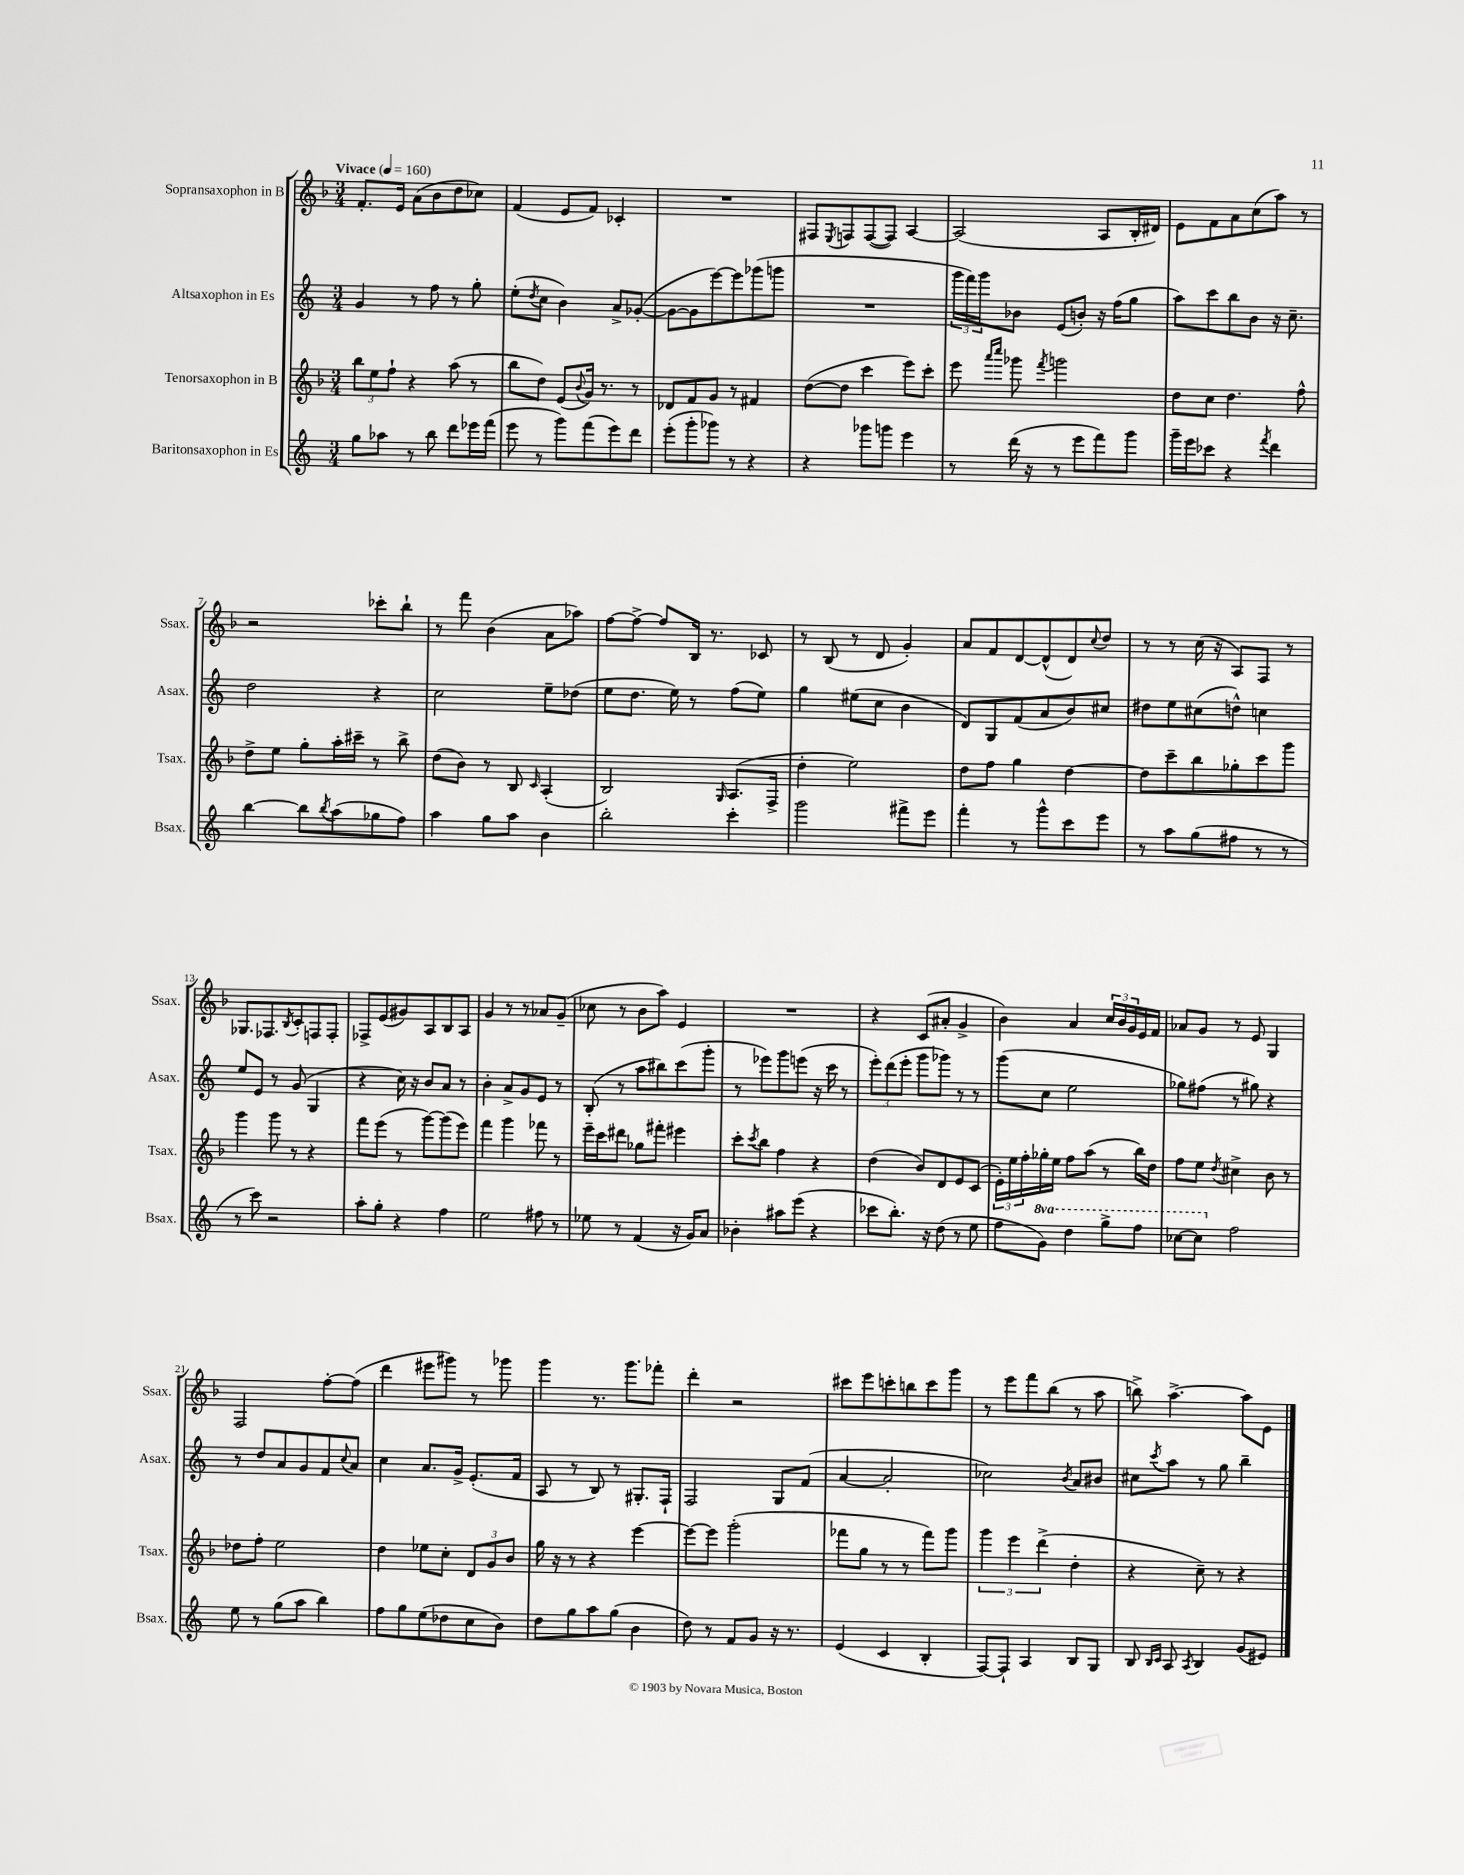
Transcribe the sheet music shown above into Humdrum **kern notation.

**kern	**kern	**kern	**kern
*part4	*part3	*part2	*part1
*staff4	*staff3	*staff2	*staff1
*I"Baritonsaxophon in Es	*I"Tenorsaxophon in B	*I"Altsaxophon in Es	*I"Sopransaxophon in B
*I'Bsax.	*I'Tsax.	*I'Asax.	*I'Ssax.
*clefG2	*clefG2	*clefG2	*clefG2
*k[]	*k[b-]	*k[]	*k[b-]
*M3/4	*M3/4	*M3/4	*M3/4
*MM160	*MM160	*MM160	*MM160
=1	=1	=1	=1
!	!	!	!LO:TX:a:B:t=Vivace
8gg\L	12bb-\L	4g/	8.f'/L
.	12ee\	.	.
8aa-X\J	.	.	.
.	12ff`\J	.	.
.	.	.	16e/Jk
8r	4r	8r	(8a\L
8bb\	.	8ff\	8b-\
8ddd\L	(8aa\	8r	8dd\
16eee-X\L	8r	8gg'\	8cc-X\J)
(16fff\JJ	.	.	.
=2	=2	=2	=2
8eee\	8bb-\L	(8ee'\L	(4f/
.	.	8qdd/	.
8r	8dd\J)	8cc\J	.
8ggg\L)	(8e/L	4b\)	8e/L
.	8qqb-/	.	.
(8fff\	16g/Jk)	.	8f/J)
.	8.r	.	.
8eee\)	.	8a^/L	4c-X'/
8ddd\J	8r	([8g-X'/J	.
=3	=3	=3	=3
(8eee'\L	8d-X/L	8g-\L_	2.r
8ggg'\	8f/	8g-\]	.
8ggg-X\J)	8g/J	[8eee\)	.
8r	8r	8eee\]	.
4r	4f#X/	(8ggg-X\	.
.	.	8gggn\J	.
=4	=4	=4	=4
4r	([8dd\L	2.r	8F#X/L
.	.	.	8qE/
.	8dd\J]	.	8Fn/
8ggg-X\L	4ccc\	.	([8F/
8gggn\J	.	.	8F/J])
4eee\	8eee\L)	.	[4A/
.	8ccc'\J	.	.
=5	=5	=5	=5
8r	8eee\	24ggg\LL	(2A/]
.	.	24fff\)	.
.	.	24ggg\J	.
.	16qqaaa/LL	.	.
.	16qqcccc/JJ	.	.
(16ddd\	8ggg-X\	8b-X\J	.
16r	.	.	.
.	8qfff/	.	.
8r	2gggn\	(8e/L	.
8eee\L	.	8bn'/J)	.
8fff\)	.	16r	8A/L
.	.	(16ff\KL	.
8ggg\J	.	8gg\J	16B-'/L
.	.	.	16d#X/JJ)
=6	=6	=6	=6
16ggg~\LL	8dd\L	8aa\L)	8e\L
16eee\J	.	.	.
8ccc-X\J	8cc\J	8ccc\	8f\
4r	4.dd\	8bb\	8a\
.	.	8b\J	(8cc\
8qfff/	.	.	.
4ddd\	.	16r	8aa\J)
.	.	8.cc~\	.
.	8ff^^\	.	8r
!!LO:LB:g=z
=7	=7	=7	=7
[4bb\	8dd^\L	2dd\	2r
.	8ee\J	.	.
8bb\L]	8gg'\L	.	.
8qbb/	.	.	.
(8aa\	16aa'\L	.	.
.	16ccc#X~\JJ	.	.
8gg-X\	8r	4r	8ccc-X'\L
8ff\J)	8bb-^\	.	8bb-`\J
=8	=8	=8	=8
4aa\	(8dd\L	2cc\	8r
.	8b-\J)	.	8fff\
8gg\L	8r	.	(4b-\
8aa\J	8B-/	.	.
.	16qqc/	.	.
4b\	(4A'/	8ee~\L	8a\L
.	.	(8dd-X\J	8aa-X\J)
=9	=9	=9	=9
2bb'\	2B-/)	8ee\L	[8ff\L
.	.	8.dd\J	8ff^\J_
.	.	.	8ff/L]
.	.	16ee\)	.
.	.	8r	16B-/Jk
.	.	.	8.r
.	16qqG/	.	.
4ccc'\	(8.A/L	(8ff\L	.
.	.	8ee\J)	8c-X/
.	16F^/Jk	.	.
=10	=10	=10	=10
2ggg\	4dd'\	4gg\	8r
.	.	.	(8B-/
.	2ee\)	(8ee#X\L	8r
.	.	8cc\J	8d/
8fff#X^\L	.	4b\	4g'/)
8eee\J	.	.	.
=11	=11	=11	=11
4fff'\	8dd\L	8d/L)	8a/L
.	8ff\J	8G/	8f/
8r	4gg\	(8f/	[8d/
8ggg^^\L	.	8a/	(8d^^/]
8ccc\	[4dd\	8b/)	8d/)
.	.	.	8qqcc/
8eee\J	.	8cc#X/J	8dd/J
=12	=12	=12	=12
8r	8dd\L]	8dd#X\L	8r
8aa\L	8ccc~\	8ee\	8r
(8gg\	8bb-\	(8cc#X\	(16cc\
.	.	.	16r
8ff#X\J	8gg-X'\	8ddn^^\J)	8A/L)
8r	8ccc\	4ccn\	8F/J
8r	8ggg\J	.	8r
!!LO:LB:g=z
=13	=13	=13	=13
8r	4ggg\	8ee/L	8.G-X/L
8ccc\)	.	8e/J	.
.	.	.	8.F-X/
2r	8ggg\	8r	.
.	.	.	8qB-/
.	8r	(8g/	8c'/
.	4r	4G/	8Fn/
.	.	.	8F'/J
=14	=14	=14	=14
8aa'\L	8fff\L	4r	8F-X^/L
8gg'\J	(8eee\J	.	(8e/
4r	8r	16cc\)	8g#X/)
.	.	16r	.
.	[8ggg\L)	8b/L	8A/
4ff\	(8ggg\]	8a/J	8B-/
.	8eee\J)	8r	8A/J
=15	=15	=15	=15
2ee\	4fff\	4b'\	4g/
.	4ggg\	8a^/L	8r
.	.	8g/	8r
8ff#X\	8fff-X\	8e/J	8a-X/L
8r	8r	8r	(8g~/J
=16	=16	=16	=16
8ee-X\	16eee~\LL	(8B'/	8cc-X\
.	16ccc\J	.	.
8r	8ddd#X\J	8r	8r
(4f/	8gg-X\L	8aa\L	8b-\L
.	8fff#X'\J	8bb#X\)	8aa\J)
16r	4eee#X\	(8ccc\	4e/
16g/KL)	.	.	.
8a/J	.	8ggg'\J	.
=17	=17	=17	=17
4b-X'\	8ccc'\L	8r	2.r
.	8qccc/	.	.
.	8bb-\J	8eee-X\L)	.
8aa#X\L	4ff\	8ggg\	.
(8eee\J	.	(8eeen\J	.
4r	4r	16r	.
.	.	16ccc\	.
.	.	8r	.
=18	=18	=18	=18
8ccc-X\L	(4dd\	12eee'\L)	4r
.	.	(12ddd\	.
8.bb'\J)	.	.	.
.	.	12eee'\J	.
.	8b-/L)	8ggg\L	(8c/L
16r	.	.	.
(8dd\	8d/	8ggg-X\J)	8a#X'/J
8r	8e/	8r	4g^/
8ee\	(8c/J	8r	.
=19	=19	=19	=19
8ff\L	24e'\LL)	(8ggg\L	4b-\)
.	24ee\	.	.
.	24ff'\	.	.
*8va	*	*	*
8gg\J)	16gg-X'\	8cc\J	.
.	16ee\JJ	.	.
4ddd\	8ff\L	2ee\	4a/
.	(8aa\J	.	.
8ggg^\L	8r	.	24cc/LL
.	.	.	24b-/
.	.	.	24g/
8fff\J	16bb-\LL)	.	16e/
.	16dd\JJ	.	16f/JJ
=20	=20	=20	=20
[8ccc-X\L	8ff\L	8gg-X\L)	8a-X/L
8ccc-\J]	8ee\J	(8ff#X\J	8g/J
.	8qdd/	.	.
*X8va	*	*	*
2ff\	4cc#X^\	8r	8r
.	.	8gg#X\)	8e/
.	8b-\	4r	4G/
.	8r	.	.
!!LO:LB:g=z
=21	=21	=21	=21
8ee\	8dd-X\L	8r	2F/
8r	8ff'\J	8dd/L	.
(8gg\L	2ee\	8a/	.
8aa\J	.	8g/	.
4bb\)	.	8f/	[8ff'\L
.	.	8qqcc/	.
.	.	8a/J	(8ff\J]
=22	=22	=22	=22
8ff\L	4dd\	4cc\	4ddd\
8gg\	.	.	.
(8ee\	8ee-X\L	8.a/L	8eee#X\L
8dd-X\	8cc'\J	.	8ggg#X\J)
.	.	16g^/Jk	.
8cc\	12d/L	(8.e'/L	8r
.	12g/	.	.
8b\J)	.	.	8ggg-X\
.	12b-/J	.	.
.	.	16f/Jk	.
=23	=23	=23	=23
8dd\L	16gg\	8A/	4ggg\
.	16r	.	.
8gg\	8r	8r	.
8aa\	4r	8B/)	8.r
(8gg\J	.	8r	.
.	.	.	8.ggg\L
4b\	[4eee\	8.G#X'/L	.
.	.	.	8fff-X'\J
.	.	16F`/Jk	.
=24	=24	=24	=24
8dd\)	8eee\L_	2F/	4ddd'\
8r	8eee\J]	.	.
8f/L	(2ggg'\	.	2r
8g/J	.	.	.
16r	.	8G/L	.
8.r	.	.	.
.	.	(8f/J	.
=25	=25	=25	=25
(4e/	8fff-X\L	[4a/	8ccc#X\L
.	8gg\J	.	8eee\
4c/	8r	2a'/]	8cccn'\
.	8r	.	8bbn\
4B'/	8fff-\L)	.	8ccc\
.	8ggg\J	.	8ggg\J
=26	=26	=26	=26
[8F/L)	6ggg\	2cc-X\)	8r
8F`/J]	.	.	8eee\L
.	6eee\	.	.
4A/	.	.	8fff\
.	(6ddd^\	.	.
.	.	.	(8bb-\J
.	.	8qb/	.
8B/L	4dd'\	8a/L	8r
8G/J	.	8b#X/J	8aa\
=27	=27	=27	=27
8B/	4r	8cc#X\L	8bbn^\)
16qqB/LL	.	.	.
16qqc/JJ	.	8qccc/	.
8A/	.	8aa\J	[4.aa^\
8qA/	.	.	.
4B/	8cc~\)	8r	.
.	8r	8gg\	.
(8g/L	4r	4bb~\	8aa\L]
8e#X/J)	.	.	8e\J
==	==	==	==
*-	*-	*-	*-
